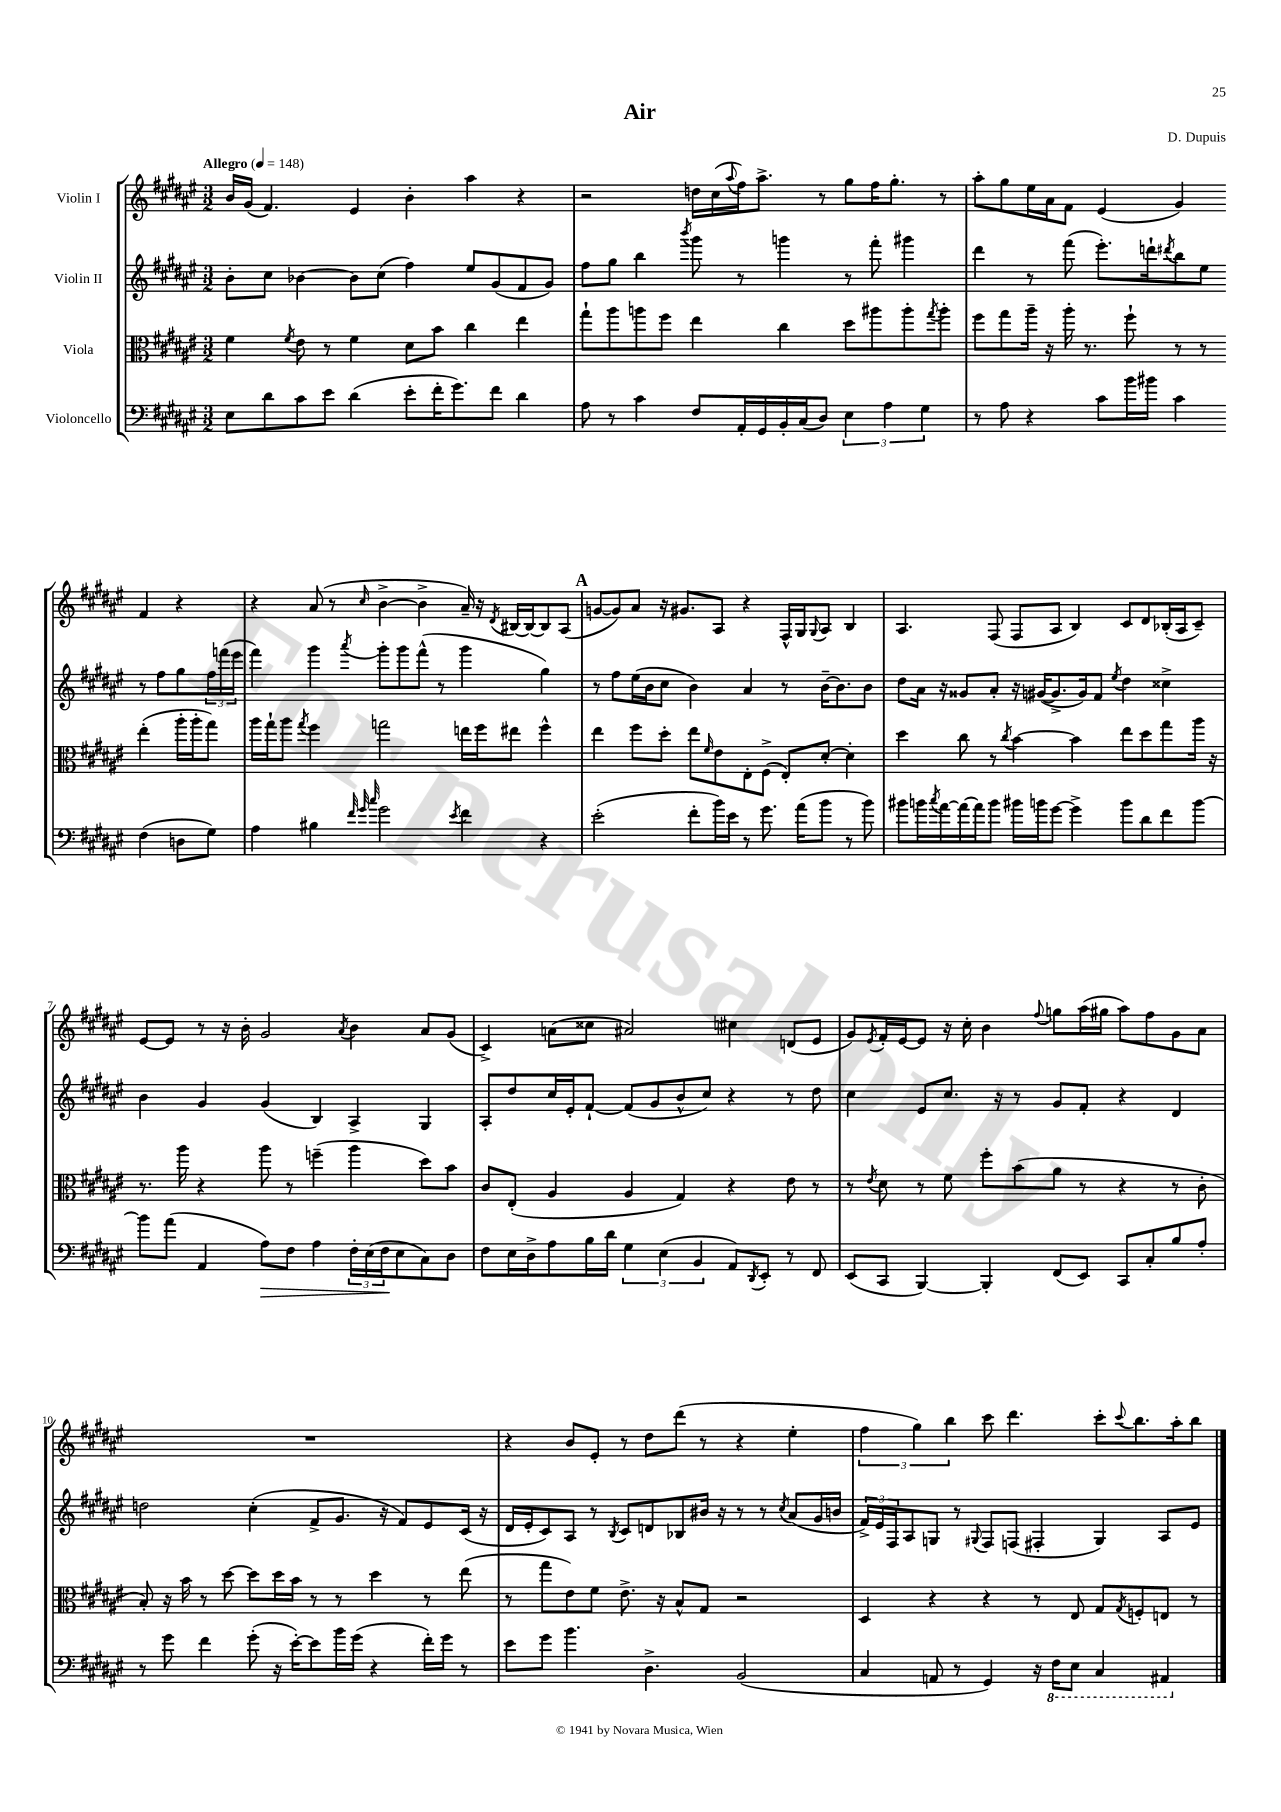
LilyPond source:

\header { title = "Air" composer = "D. Dupuis" }
<<
\new StaffGroup <<
\new Staff = "s0" \with { instrumentName = "Violin I" } {
    \clef treble \key fis \major \numericTimeSignature \time 3/2 \tempo "Allegro" 4 = 148
    b'16 gis'16( fis'4.) eis'4 b'4-. ais''4 r4 |
    r2 d''16 cis''16( \appoggiatura { ais''8 } fis''16) ais''8.-> r8 gis''8 fis''16 gis''8.-. r8 |
    ais''8-. gis''8 eis''16 ais'16 fis'8 eis'4( gis'4) fis'4 r4 |
    r4 ais'8( r8 \grace { cis''16 } b'4~-> b'4-> ais'16--) r16 \acciaccatura { dis'8 } bis16~ bis16~ bis8 ais8( |
    \mark \markup { \bold "A" } g'8~ g'8) ais'8 r16 gis'8. ais8 r4 fis16-^ gis16 \appoggiatura { gis8 } ais8 b4 |
    ais4. fis8( fis8 ais8 b4) cis'8 dis'8 bes16-.( ais16 cis'8--) |
    eis'8~ eis'8 r8 r16 b'16-. gis'2 \acciaccatura { ais'8 } b'4 ais'8 gis'8( |
    cis'4->) a'8( cisis''8 ais'2) cis''4 d'8( eis'8 |
    gis'8) \acciaccatura { eis'8 } fis'16-. eis'16~ eis'8 r16 cis''16-. b'4 \appoggiatura { fis''8 } g''8 ais''16( gis''16 ais''8) fis''8 gis'8 ais'8 |
    R1. |
    r4 b'8 eis'8-. r8 dis''8 dis'''8( r8 r4 eis''4-. |
    \tuplet 3/2 { fis''4 gis''4) b''4 } cis'''8 dis'''4. cis'''8-. \appoggiatura { cis'''8 } b''8. ais''16-. b''8 \bar "|." |
}
\new Staff = "s1" \with { instrumentName = "Violin II" } {
    \clef treble \key fis \major \numericTimeSignature \time 3/2
    b'8-. cis''8 bes'4~ bes'8 cis''8( fis''4) eis''8 gis'8( fis'8 gis'8) |
    fis''8 gis''8 b''4 \acciaccatura { b'''8 } gis'''8 r8 g'''4 r8 fis'''8-. gis'''4 |
    dis'''4 r8 fis'''8( eis'''8.-.) d'''16-! \acciaccatura { dis'''8 } b''8 eis''8 r8 fis''8 gis''8 \tuplet 3/2 { fis''16 f'''16( eis'''16 } |
    fis'''4) gis'''4 \acciaccatura { ais'''8 } gis'''8-. gis'''8 fis'''8-^( r8 gis'''4 gis''4) |
    \mark \markup { \bold "A" } r8 fis''8 eis''16( b'16 cis''8 b'4) ais'4 r8 b'16~-- b'8. b'8 |
    dis''8 ais'16 r16 gisis'8 ais'8-. r16 gis'16~( gis'8.-> gis'16) fis'8 \acciaccatura { eis''8 } dis''4 cisis''4-> |
    b'4 gis'4 gis'4( b4) ais4-> gis4 |
    ais8-. dis''8 cis''16 eis'16-. fis'8~-! fis'8( gis'8 b'8-^ cis''8) r4 r8 dis''8 |
    cis''4 eis'8 cis''8. r16 r8 gis'8 fis'8-. r4 dis'4 |
    d''2 cis''4-.( fis'8-> gis'8. r16 fis'8) eis'8 cis'16( r16 |
    dis'16 eis'16-. cis'8) ais8 r8 \acciaccatura { b8 } cis'8 d'8 bes8 bis'16 r16 r8 r8 \acciaccatura { cis''8 } ais'8( gis'16 b'16 |
    \tuplet 3/2 { fis'16->) eis'16 fis16 } ais8 g8 r8 \appoggiatura { gis8 } fis8 f8( fis4-. gis4) ais8 eis'8 \bar "|." |
}
\new Staff = "s2" \with { instrumentName = "Viola" } {
    \clef alto \key fis \major \numericTimeSignature \time 3/2
    fis'4 \acciaccatura { fis'8 } eis'8 r8 fis'4 dis'8 b'8 cis''4 eis''4 |
    gis''8-! ais''8 a''8 fis''8 eis''4 cis''4 dis''8 ais''8 ais''8-. \acciaccatura { gis''8 } ais''8-. |
    fis''8 gis''8 ais''16-- r16 ais''16-. r8. fis''8-! r8 r8 eis''4-.( ais''16-. ais''16-. gis''8) |
    ais''16 gis''16-! ais''8 \acciaccatura { gis''8 } fis''4 g''2 e''16 fis''16 eis''8 fis''4-^ |
    \mark \markup { \bold "A" } eis''4 fis''8 dis''8-. eis''8 \grace { fis'16 } eis'8 eis8-. fis8->( eis8-.) dis'8~-. dis'4-. |
    dis''4 cis''8 r8 \acciaccatura { cis''8 } b'4~ b'4 eis''8 dis''8 gis''8 ais''16 r16 |
    r8. ais''16 r4 ais''8 r8 f''4--( ais''4 dis''8) b'8 |
    cis'8 eis8-.( ais4 ais4 gis4) r4 eis'8 r8 |
    r8 \acciaccatura { eis'8 } dis'8 r8 fis'8 fis''8-. b'8( ais'8 r8 r4 r8 cis'8-. |
    b8-.) r16 b'16 r8 dis''8~ dis''8 dis''16 b'16 r8 r8 dis''4 r8 eis''8( |
    r8 gis''8 eis'8) fis'8 eis'8.-> r16 b8-^ gis8 r2 |
    dis4 r4 r4 r8 eis8 gis8 \acciaccatura { gis8 } f8-. e8 r8 \bar "|." |
}
\new Staff = "s3" \with { instrumentName = "Violoncello" } {
    \clef bass \key fis \major \numericTimeSignature \time 3/2
    eis8 dis'8 cis'8 eis'8 dis'4( eis'8-. fis'16-. gis'8.) fis'8 dis'4 |
    ais8 r8 cis'4 fis8 ais,16-. gis,16 b,16-. cis16( dis8) \tuplet 3/2 { eis4 ais4 gis4 } |
    r8 ais8 r4 cis'8 b'16 bis'16 cis'4 fis4( d8 gis8) |
    ais4 bis4 \grace { fis'32 gis'32 cis''32 } gis'2 \acciaccatura { eis'8 } fis'4 r4 |
    \mark \markup { \bold "A" } eis'2-.( fis'8-. b'16) eis'16 r8 gis'8. ais'16( b'8 r8 b'8) |
    bis'8 b'16 \acciaccatura { cis''8 } ais'16~ ais'16~ ais'16 b'8 bis'16 b'16 gis'8~ gis'4-> b'8 dis'8 fis'8 b'8~ |
    b'8 ais'8( ais,4 ais8\>) fis8 ais4 \tuplet 3/2 { fis16-. eis16( fis16\! } eis8 cis8) dis8 |
    fis8 eis16 dis16-> ais8 b16 dis'16 \tuplet 3/2 { gis4 eis4( b,4 } ais,8) \acciaccatura { dis,8 } eis,8-. r8 fis,8 |
    eis,8( cis,8 b,,4~) b,,4-. fis,8( eis,8) cis,8 cis8-. b8 ais8-. |
    r8 gis'8 fis'4 gis'8-.( r16 eis'16~-.) eis'8 b'16 gis'16( r4 fis'16-.) gis'16 r8 |
    eis'8 gis'8 b'4. dis4.-> b,2( |
    cis4 a,8 r8 gis,4) r16 \ottava #-1 fis,16 eis,8 cis,4 ais,,!4 \ottava #0 \bar "|." |
}
>>
>>
